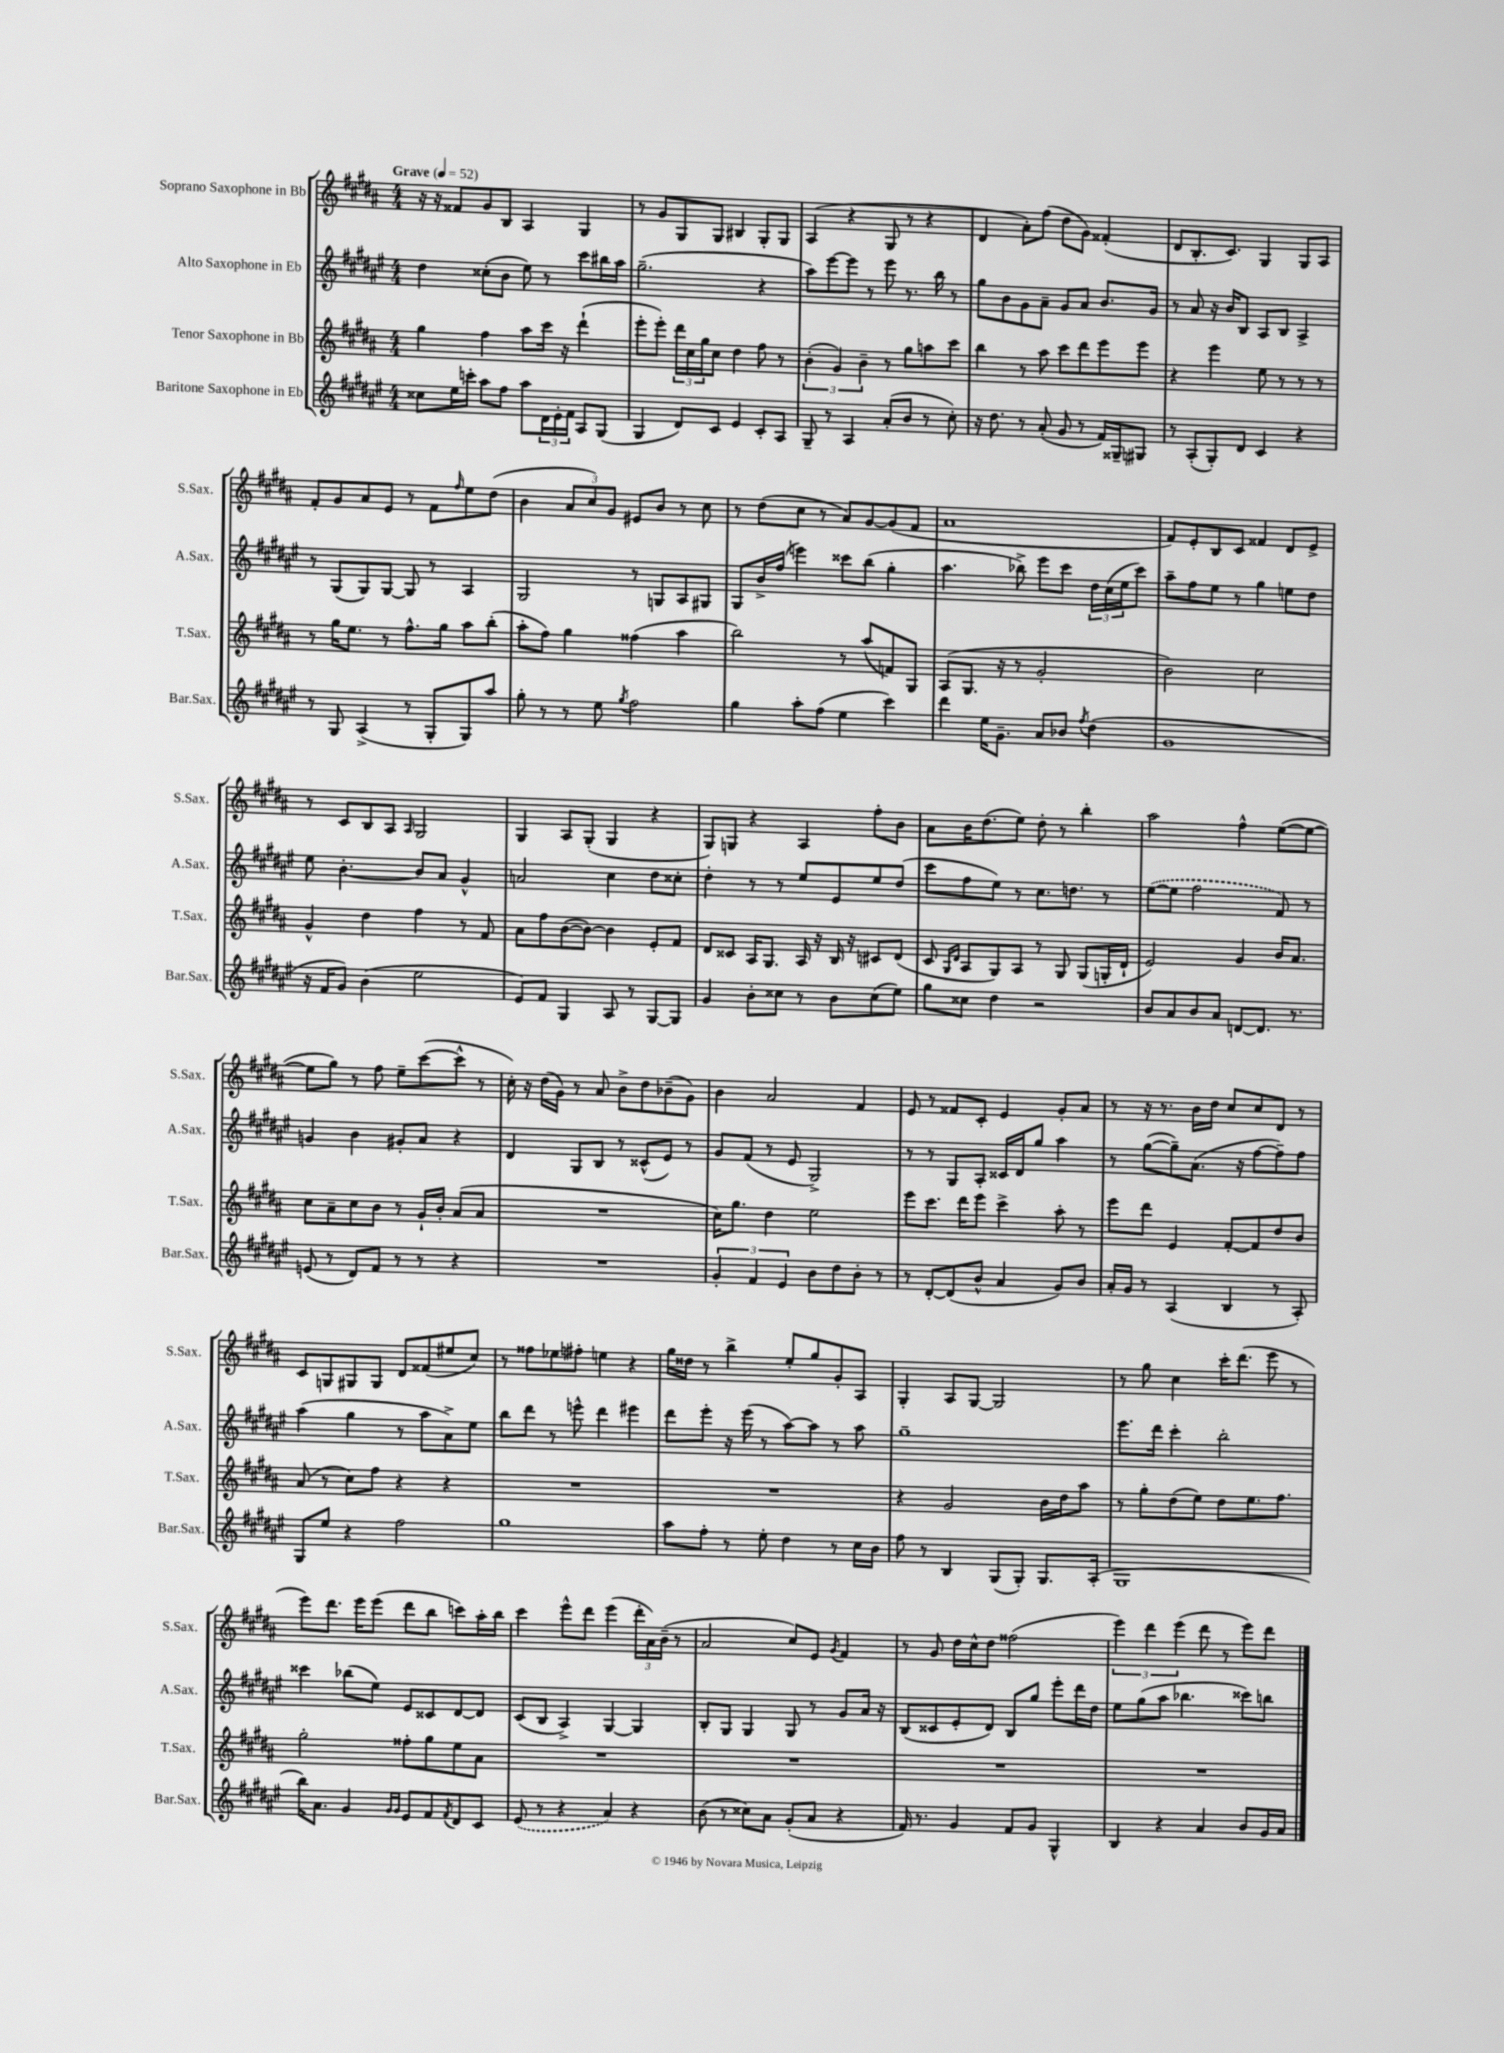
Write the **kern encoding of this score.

**kern	**kern	**kern	**kern
*staff4	*staff3	*staff2	*staff1
*clefG2	*clefG2	*clefG2	*clefG2
*k[f#c#g#d#a#e#]	*k[f#c#g#d#a#]	*k[f#c#g#d#a#e#]	*k[f#c#g#d#a#]
*M4/4	*M4/4	*M4/4	*M4/4
*MM52	*MM52	*MM52	*MM52
8cc##	4gg#	4dd#	16r
.	.	.	16r
16ee#	.	.	8f##
16ccc'	.	.	.
8aa#	4ff#	(8cc##'	8g#
8ff#	.	8b	8B
8aa#	8aa#	8ee#)	4A#
24d#	16ccc#	8r	.
24e#'	.	.	.
.	16r	.	.
24f#	.	.	.
8A#	(4ddd#`	8ccc#	4G#
(8G#	.	16bb#	.
.	.	16aa#	.
=	=	=	=
4G#	8eee'	(2.gg#~	8r
.	8eee')	.	8g#
8d#)	24ddd#	.	8G#
.	24cc#	.	.
.	24gg#	.	.
8c#	8cc#	.	8G#
4e#	4dd#	.	4B#
8c#'	8ff#	4r	8G#'
8A#	8r	.	8G#
=	=	=	=
8G#~	(6b'	8aa#)	(4A#
8r	.	[8eee#	.
.	6g#)	.	.
4A#	.	8eee#]	4r
.	6b~	.	.
.	.	8r	.
(8a#'	8r	8eee#	8G#
8b	8gg#	8.r	8r
8r	8aa	.	4r
.	.	16bb	.
8cc#')	8ccc#	8r	.
=	=	=	=
16r	4bb	8gg#	4d#
8.dd#	.	.	.
.	.	8b	.
8r	8r	8g#	8a#')
(8a#'	8aa#	8a#~	(8ff#
8g#	8ccc#	8g#	8dd#
8r	8ddd#	8a#	8g#)
16f#)	8eee	8.b	(4f##'
16G##~	.	.	.
8G#	8eee	.	.
.	.	16g#	.
=	=	=	=
8r	4r	8r	8d#
(8A#'	.	8a#	8.B'
8G#')	4eee	16r	.
.	.	16b	8.c#)
8d#	.	8B	.
4c#	8ee	8A#	4G#
.	8r	8B	.
4r	8r	4A#^	8G#
.	8r	.	8A#
=	=	=	=
8r	8r	8r	8f#'
8G#	16gg#	(8G#	8g#
.	8.ee	.	.
(4A#^	.	8G#)	8a#
.	8r	[8G#	8e
8r	8.ff#^^	8G#]	8r
8G#'	.	8r	8f#
.	16gg#	.	.
.	.	.	16qqff#
8G#)	8aa#	4A#	8ee
8aa#	(8bb'	.	(8dd#
=	=	=	=
8gg#'	8aa#'	2G#	4b
8r	8ff#)	.	.
8r	4gg#	.	12a#
.	.	.	12cc#)
8ee#	.	.	.
.	.	.	12g#
8qgg#	.	.	.
2ff#	(4ff##	8r	8e#
.	.	8G	8b
.	4aa#	8A#	8r
.	.	8G#	8cc#
=	=	=	=
4gg#	2bb)	8G#	8r
.	.	16b^	(8dd#
.	.	(16ff#	.
8aa#'	.	4eee)	8cc#
(8ff#	.	.	8r
4ee#	8r	8ccc##	8a#)
.	(8aa#	(8bb	[8g#
4ccc#)	8f)	4gg#'	(8g#]
.	8G#	.	8f#
=	=	=	=
4ddd#	(8A#	4.aa#	1a#
.	8.G#	.	.
16ee#	.	.	.
8.g#~	16r	.	.
.	8r	8bb-^)	.
8a#	2g#'	8eee#	.
8b-	.	8ccc#	.
8qff#	.	.	.
(4dd#	.	24dd#	.
.	.	(24cc#	.
.	.	24ee#	.
.	.	8ccc#)	.
=	=	=	=
1g#	2b)	8aa#~	8f#)
.	.	8ff#	8e'
.	.	8ee#	8B
.	.	8r	8c#
.	2cc#	4gg#	4f##
.	.	8ee	8d#
.	.	8dd#	8e^
=	=	=	=
16r	4g#^^	8ee#	8r
16f#	.	.	.
8g#)	.	[4.b'	8c#
(4b	4dd#	.	8B
.	.	.	8A#
.	.	.	16qqA#
2ee#	4ff#	8b]	2G#
.	.	8a#	.
.	8r	4g#^^	.
.	8f#	.	.
=	=	=	=
8e#)	8a#	2a	4G#
8f#	8ff#	.	.
4G#	([8b	.	8A#
.	8b_)	.	(8G#'
8A#	4b]	4cc#	4G#
8r	.	.	.
[8G#	8e'	8dd#	4r
8G#]	8f#	8cc##'	.
=	=	=	=
4g#	8d#	4dd#'	8G#)
.	8c##	.	8G
8b'	16A#	8r	4r
.	8.G#	.	.
8cc##	.	8r	.
8r	16A#	8ee#	4A#
.	16r	.	.
8b	16B	8e#	.
.	16r	.	.
(8cc##	8c#	8ee#	8ff#'
8ee#)	(8d#	(8dd#	8b
=	=	=	=
8gg#	8c#	8ccc#	8a#
.	16qqG#	.	.
.	16qqd#	.	.
8cc##	8A#	8ff#	16b
.	.	.	(8.dd#
4dd#	8G#)	8ee#)	.
.	8A#	8r	8ee)
2r	8r	8.cc#	8dd#'
.	8G#	.	8r
.	.	8.dd	.
.	(8G#	.	4bb'
.	16G'	8r	.
.	16d#`	.	.
=	=	=	=
8b	2e)	([8ee#	2aa#
8a#	.	8ee#]	.
8b	.	2ff#	.
8a#	.	.	.
[8d	4g#	.	4ff#^^
8.d]	.	.	.
.	16b	8f#)	([8ee
8.r	8.a#	.	.
.	.	8r	8ee_
=	=	=	=
(8e	8cc#	4g	8ee]
8r	8a#~	.	8gg#)
8d#)	8cc#	4b	8r
8f#	8b	.	8ff#
8r	8r	8g#'	8ee~
8r	16g#`	8a#	([8ccc#
.	16b'	.	.
4r	(8a#	4r	8ccc#^^]
.	8a#	.	8r
=	=	=	=
1r	1r	4d#	16cc#')
.	.	.	16r
.	.	.	(16dd#
.	.	.	16g#)
.	.	8G#	8r
.	.	8B	8a#
.	.	8r	8b^
.	.	(8c##^^	8dd#
.	.	8e#)	(8b-~
.	.	8r	8g#)
=	=	=	=
6g#'	16cc#)	8g#	4b
.	8.gg#	.	.
.	.	(8f#	.
6f#	.	.	.
.	4dd#	8r	2a#
6e#	.	.	.
.	.	8e#	.
8b	2ee	2G#^)	.
8dd#	.	.	.
8b'	.	.	4f#
8r	.	.	.
=	=	=	=
8r	8eee	8r	8e
[8d#'	8.ccc#	8r	8r
(8d#]	.	8G#	8f##
.	16ddd#	.	.
8b^^	8eee	8A#'	8c#'
4a#	4ccc#^	16c##	4e
.	.	16d#	.
.	.	8gg#	.
8g#)	8aa#'	4aa#	8g#'
8b	8r	.	8a#
=	=	=	=
16a#'	8eee	8r	8r
16g#	.	.	.
8r	8ddd#	([8gg#	16r
.	.	.	8.r
(4A#	4e	8gg#~])	.
.	.	(8.a#	16b
.	.	.	16dd#
4B	[8f#'	.	8cc#
.	.	16r	.
.	8f#]	[8ff#	8cc#
8r	8dd#	8ff#~])	8d#
8A#')	8b	8ff#	8r
=	=	=	=
8G#	(8a#	(4aa#	8c#
8ee#	8r	.	8G
4r	8cc#)	4gg#	8G#
.	8ff#	.	8G#
2ff#	4r	8r	8d#
.	.	8aa#	(8f##
.	4r	8a#^)	8ee#
.	.	8ee#	8cc#)
=	=	=	=
1gg#	1r	8bb	8r
.	.	8ddd#	8ff##
.	.	8r	8ee-
.	.	8eee^^	8ff#'
.	.	4ddd#	4ee
.	.	4eee#	4r
=	=	=	=
8aa#	1r	8ddd#	16gg#
.	.	.	16dd##
8ff#'	.	8eee#'	8r
8r	.	16r	4bb^
.	.	(16eee#	.
8ee#'	.	8r	.
4dd#	.	[8aa#)	8ee'
.	.	8aa#]	8gg#
8r	.	8r	8g#'
16cc#	.	8aa#	8A#
16b	.	.	.
=	=	=	=
8ff#	4r	1gg#~	4G#'
8r	.	.	.
4B	2g#	.	8A#
.	.	.	[8G#
(8G#	.	.	2G#]
8G#')	.	.	.
8.G#	16b	.	.
.	16dd#	.	.
.	8aa#	.	.
(16A#'	.	.	.
=	=	=	=
1G#	8r	8.eee#	8r
.	8gg#'	.	8gg#
.	.	16ddd#	.
.	(8dd#	4ccc#'	4cc#
.	8ee)	.	.
.	8dd#	2bb'	16ccc#'
.	.	.	(8.ddd#
.	8.ee	.	.
.	.	.	8eee
.	8.ff#	.	.
.	.	.	8r
=	=	=	=
16bb)	2gg#'	4ccc##	8eee)
8.a#	.	.	.
.	.	.	8.ddd#
4g#	.	(8bb-	.
.	.	.	16eee
.	.	8ee#)	(8eee
16qqg#	.	.	.
16qqg#	.	.	.
8e#	8ff##'	8e#	8ddd#
8f#	8gg#	8c##	8bb
8qf#	.	.	.
8d#	8ee	[8d#	8ccc)
8c#	8a#	8d#]	16aa#'
.	.	.	16bb
=	=	=	=
(8e#	1r	(8c#	4ccc#
8r	.	8B	.
4r	.	4A#^)	8eee^^
.	.	.	8ddd#
4a#)	.	[4G#	(4eee
4r	.	4G#]	24ddd#'
.	.	.	24a#)
.	.	.	(24b~
.	.	.	8r
=	=	=	=
(8b	1r	8B'	2a#
8r	.	8G#	.
8cc##)	.	4G#	.
8a#	.	.	.
(8g#'	.	8G#	8cc#)
8a#	.	8r	8e
.	.	.	8qg#
4r	.	8g#	4f#
.	.	16a#	.
.	.	16r	.
=	=	=	=
16f#)	1r	(8B	8r
8.r	.	.	.
.	.	8c##	8g#
4g#	.	8e#'	16dd#
.	.	.	16cc#^^
.	.	8d#)	8dd#
8f#	.	8B	(2ff##
8g#	.	8gg#	.
4G#^^	.	8eee#'	.
.	.	16ddd#	.
.	.	16dd#	.
=	=	=	=
4B	1r	8ee#	6eee)
.	.	(8gg#	.
.	.	.	6ddd#
4r	.	8aa#	.
.	.	.	(6eee
.	.	4.bb-	.
4a#	.	.	8ddd#
.	.	.	8r
8b	.	8ccc##)	8eee)
16g#	.	8bb	8ddd#
16a#	.	.	.
==	==	==	==
*-	*-	*-	*-
